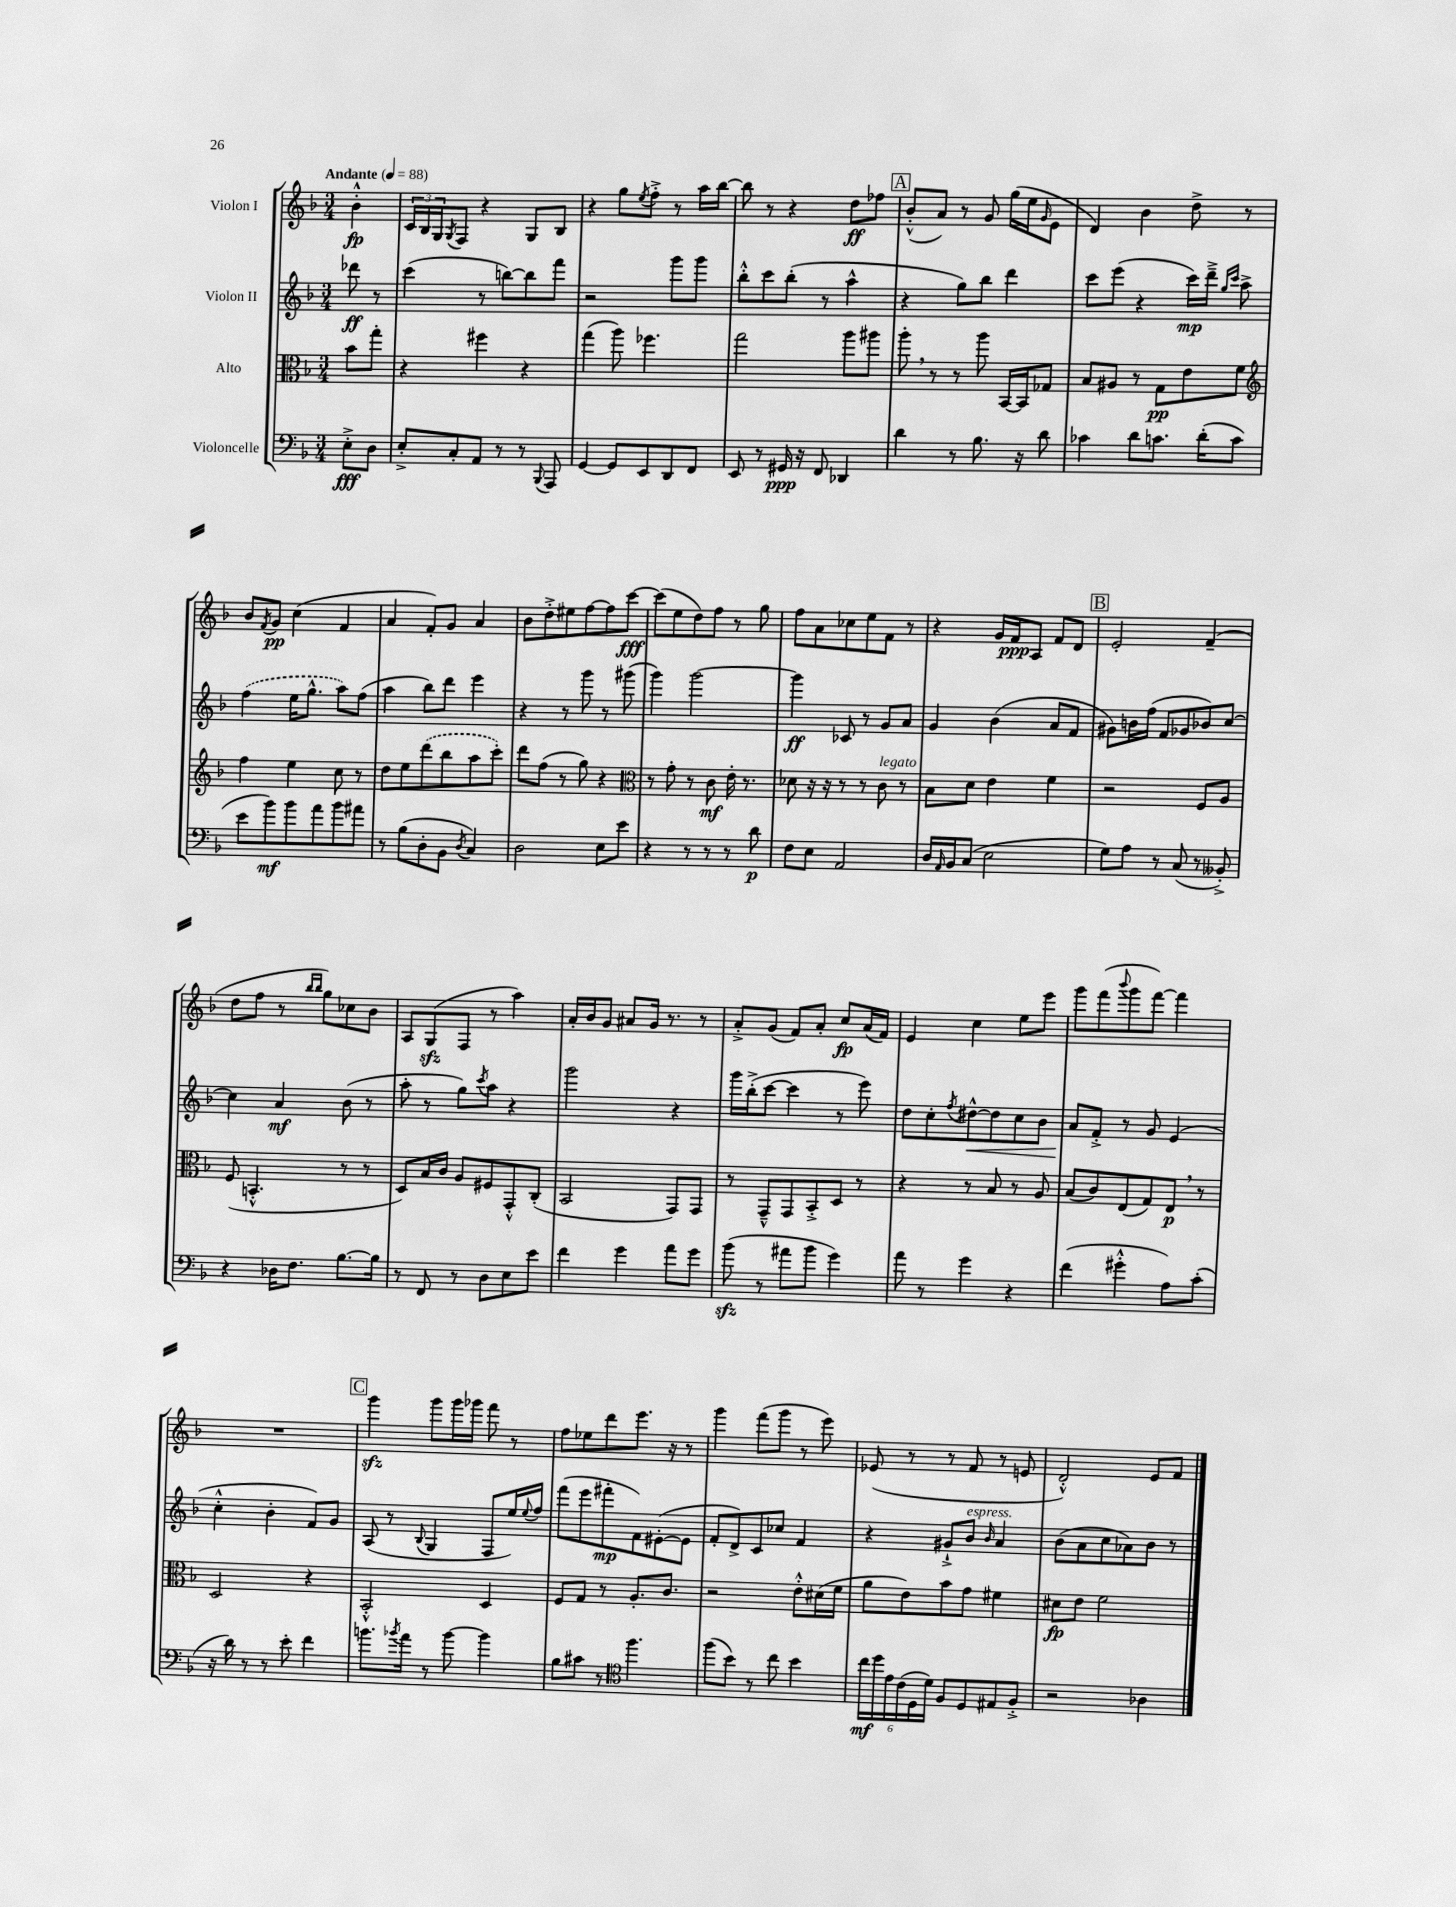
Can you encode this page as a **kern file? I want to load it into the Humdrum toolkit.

**kern	**kern	**kern	**kern
*staff4	*staff3	*staff2	*staff1
*clefF4	*clefC3	*clefG2	*clefG2
*k[b-]	*k[b-]	*k[b-]	*k[b-]
*M3/4	*M3/4	*M3/4	*M3/4
*MM88	*MM88	*MM88	*MM88
8E'^	8b-	8ddd-	4b-'^^
8D	8gg'	8r	.
=	=	=	=
8E'^	4r	(4ccc	24c
.	.	.	24B-
.	.	.	24G
.	.	.	8qG
8C'	.	.	8F
8AA	4ff#	8r	4r
8r	.	[8bb)	.
8r	4r	8bb]	8G
8qqBBB-	.	.	.
8AAA	.	8fff	8B-
=	=	=	=
[4GG	(4gg	2r	4r
8GG]	8aa)	.	8gg
.	.	.	8qee
8EE	4.ff-	.	8ff'^
8DD	.	8ggg	8r
8FF	.	8ggg	16aa
.	.	.	[16bb-
=	=	=	=
8EE	2gg	8bb-'^^	8bb-]
8r	.	8ccc	8r
16GG#	.	(8bb-'	4r
16r	.	.	.
8FF	.	8r	.
4DD-	8aa	4aa^^	8dd
.	8aa#	.	8ff-
=	=	=	=
4d	8aa'	4r	(8b-'^^
.	8r	.	8a)
8r	8r	8gg)	8r
8.B-	8aa	8bb-	8g
.	[16BB-	4ddd	(16gg
16r	16BB-]	.	16ee
.	.	.	16qqg
8d	8G-	.	8e
=	=	=	=
4c-	8B-	8ccc	4d)
.	8A#	(8eee	.
8d	8r	4r	4b-
8.c	8G	.	.
.	8e	16ccc)	8dd^
(16d'	.	16ddd~^	.
.	.	16qqgg	.
.	.	16qqccc	.
8c	8f	8aa^	8r
=	=	=	=
*	*clefG2	*	*
8e	4ff	(4ff	8b-
.	.	.	8qf
8b-)	.	.	8g
8b-	4ee	16ee	(4cc
.	.	8.gg^^	.
8a	.	.	.
8b-	8cc	8aa)	4f
8a#	8r	(8ff	.
=	=	=	=
8r	8dd	4aa	4a
(8B-	8ee	.	.
8D'	(8ddd	8bb-)	8f')
8BB-	8bb-	8ddd	8g
8qD	.	.	.
4C)	8aa	4eee	4a
.	8ccc')	.	.
=	=	=	=
2D	8ddd	4r	8b-
.	(8ff	.	8dd'^
.	8r	8r	8ee#
.	8gg)	8ggg	[8ff
8E	4r	8r	8ff]
8e	.	(8ggg#	[8ccc
=	=	=	=
*	*clefC3	*	*
4r	8r	4ggg)	(8ccc]
.	8g'	.	8ee
8r	8r	[2ggg	8dd)
8r	8c	.	8ff
8r	16e'	.	8r
.	8.r	.	.
8d	.	.	8gg
=	=	=	=
8F	8d-	4ggg]	8ff
8E	16r	.	8a
.	16r	.	.
2AA	8r	8c-	8cc-
.	8r	8r	8ee
.	8c	8g	8f
.	8r	8a	8r
=	=	=	=
16D	8B-	4g	4r
16qqAA	.	.	.
16BB-	.	.	.
(8C	8d	.	.
2E	4e	(4b-	16g
.	.	.	16f
.	.	.	8A
.	4f	8a	8f
.	.	8f	8d
=	=	=	=
8G)	2r	8g#)	2e'
8A	.	16b	.
.	.	(16ff	.
8r	.	8f	.
(8C	.	8g-	.
8r	8F	8b-)	(4f~
8BB--'^)	8A	[8cc	.
=	=	=	=
4r	(8F	4cc]	8dd
.	4.BB'^^	.	8ff
16D-	.	4a	8r
8.F	.	.	.
.	.	.	16qqbb-
.	.	.	16qqbb-
.	.	.	8gg)
[8.B-	8r	(8b-	8cc-
.	8r	8r	8b-
16B-]	.	.	.
=	=	=	=
8r	8D)	8aa'	8A
8FF	16B-	8r	(8G
.	16c	.	.
8r	8A	8gg)	8F
.	.	8qccc	.
8D	8F#	8aa	8r
8E	8GG'^^	4r	4aa)
8e	(8C'	.	.
=	=	=	=
4f	2BB-	2ggg	16a'
.	.	.	16b-
.	.	.	8g
4g	.	.	8a#
.	.	.	16g
.	.	.	8.r
8a	8GG)	4r	.
8g	8GG	.	8r
=	=	=	=
(8b-	8r	16ggg	8a'^
.	.	(16bb-'^	.
8r	8GG~^^	[8ccc	(8g
8a#	8GG	4ccc]	8f)
8b-	8BB-'^	.	8a'
4g)	8D	8r	8cc
.	8r	8eee)	(16a
.	.	.	16f)
=	=	=	=
8a	4r	8dd	4e
8r	.	8cc'	.
.	.	8qff	.
4g	8r	[8dd#^^	4cc
.	8B-	8dd#]	.
4r	8r	8cc	8ee
.	8A	8b-	8eee
=	=	=	=
(4f	(8B-	8a	8ggg
.	8c)	8f'^	(8fff
.	.	.	8qqbbb-
4g#'^^	(8E	8r	8ggg
.	8G)	8g	[8fff)
8A)	8E	(4e	4fff]
(8c'	8r	.	.
=	=	=	=
16r	2D	4cc'^^	2.r
16d)	.	.	.
8r	.	.	.
8r	.	4b-'	.
8e'	.	.	.
4f	4r	8f)	.
.	.	8g	.
=	=	=	=
8.b	2BB-'^^	(8A	4ggg
.	.	8r	.
8qb-	.	.	.
16a	.	.	.
.	.	8qqB-	.
8r	.	4G	8ggg
[8b-	.	.	16ggg
.	.	.	16ggg-
4b-]	4D	8F	8fff
.	.	16ee)	8r
.	.	8qqee	.
.	.	16ff	.
=	=	=	=
8B-	8F	(8fff	8ff
8c#	8G	8eee	8ee-
8r	8r	8fff#'	8ddd
*clefC4	*	*	*
4.ff	8.A'	8f)	8.eee
.	.	([8e#'	.
.	8.c	.	16r
.	.	8e#]	8r
=	=	=	=
(8ff	2r	8f'	4ggg
8b-)	.	8d^)	.
8r	.	8c	(8fff
8cc	.	8cc-	8ggg
4b-	8e'^^	4f	8r
.	(16d#	.	8eee)
.	16f	.	.
=	=	=	=
24cc	8a	4r	(8e-
24dd	.	.	.
24e	.	.	.
(24c	8e)	.	8r
24D	.	.	.
24d)	.	.	.
8F	8b-	8g#`^	8r
8D	8g	8b-	8f
.	.	16qqb-	.
8E#	4f#	4a	8r
8F'^	.	.	8e
=	=	=	=
2r	8d#	(8b-	2d'^^)
.	8e	8a	.
.	2f	8cc	.
.	.	8a-)	.
4A-	.	8b-	8e
.	.	8r	8f
==	==	==	==
*-	*-	*-	*-
